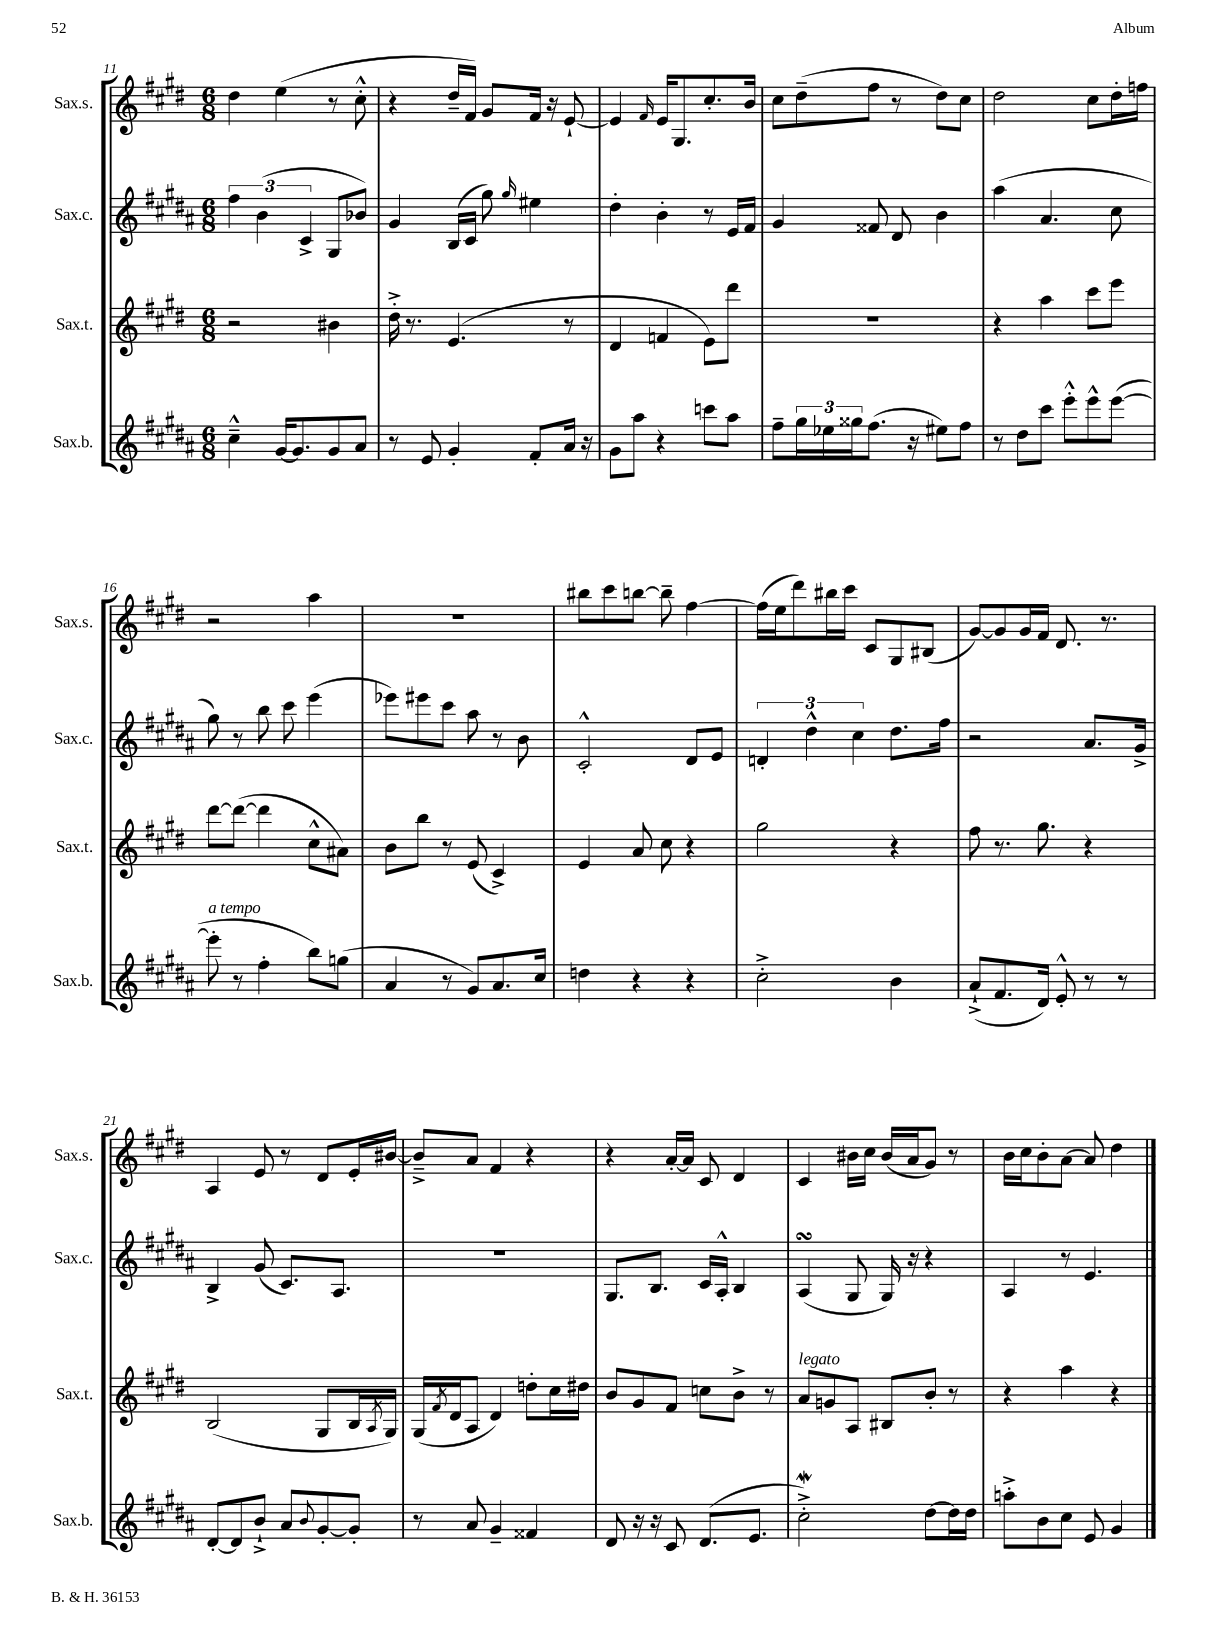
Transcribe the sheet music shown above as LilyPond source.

<<
\new StaffGroup <<
\new Staff = "s0" \with { instrumentName = "Sax.s." shortInstrumentName = "Sax.s." } {
    \clef treble \key e \major \numericTimeSignature \time 6/8
    dis''4 e''4( r8 cis''8-.-^ |
    r4 dis''16-- fis'16) gis'8 fis'16 r16 e'8~-! |
    e'4 \grace { fis'16 } e'16 gis8. cis''8.-. b'16 |
    cis''8 dis''8--( fis''8 r8 dis''8) cis''8 |
    dis''2 cis''8 dis''16-. f''16 |
    r2 a''4 |
    R2. |
    bis''8 cis'''8 b''8~ b''8-- fis''4~ |
    fis''16( e''16 dis'''8) bis''16 cis'''16 cis'8 gis8 bis8( |
    gis'8~) gis'8 gis'16 fis'16 dis'8. r8. |
    a4 e'8 r8 dis'8 e'16-. bis'16~ |
    bis'8---> a'8 fis'4 r4 |
    r4 a'16~-. a'16 cis'8 dis'4 |
    cis'4 bis'16 cis''16 bis'16( a'16 gis'8) r8 |
    b'16 cis''16 b'8-. a'8~ a'8 dis''4 \bar "|." |
}
\new Staff = "s1" \with { instrumentName = "Sax.c." shortInstrumentName = "Sax.c." } {
    \clef treble \key b \major \numericTimeSignature \time 6/8
    \tuplet 3/2 { fis''4 b'4( cis'4-> } gis8 bes'8) |
    gis'4 b16( cis'16 gis''8) \grace { gis''16 } eis''4 |
    dis''4-. b'4-. r8 e'16 fis'16 |
    gis'4 fisis'8 dis'8 b'4 |
    ais''4( ais'4. cis''8 |
    gis''8) r8 b''8 cis'''8 e'''4( |
    ees'''8) eis'''8 cis'''8 ais''8 r8 b'8 |
    cis'2-.-^ dis'8 e'8 |
    \tuplet 3/2 { d'4-. dis''4-^ cis''4 } dis''8. fis''16 |
    r2 ais'8. gis'16-> |
    b4-> gis'8( cis'8.) ais8. |
    R2. |
    gis8. b8. cis'16 ais16-.-^ b4 |
    ais4\turn( gis8 gis16) r16 r4 |
    ais4 r8 e'4. \bar "|." |
}
\new Staff = "s2" \with { instrumentName = "Sax.t." shortInstrumentName = "Sax.t." } {
    \clef treble \key e \major \numericTimeSignature \time 6/8
    r2 bis'4 |
    dis''16-.-> r8. e'4.( r8 |
    dis'4 f'4 e'8) dis'''8 |
    R2. |
    r4 a''4 cis'''8 e'''8 |
    dis'''8~ dis'''8~( dis'''4 cis''8-^ ais'8) |
    b'8 b''8 r8 e'8( cis'4->) |
    e'4 a'8 cis''8 r4 |
    gis''2 r4 |
    fis''8 r8. gis''8. r4 |
    b2( gis8 b16 \acciaccatura { a8 } gis16) |
    gis16( \acciaccatura { fis'8 } dis'16 a8 dis'4) d''8-. cis''16 dis''16 |
    b'8 gis'8 fis'8 c''8 b'8-> r8 |
    a'8^\markup { \italic "legato" } g'8 a8 bis8 b'8-. r8 |
    r4 a''4 r4 \bar "|." |
}
\new Staff = "s3" \with { instrumentName = "Sax.b." shortInstrumentName = "Sax.b." } {
    \clef treble \key b \major \numericTimeSignature \time 6/8
    cis''4---^ gis'16~ gis'8. gis'8 ais'8 |
    r8 e'8 gis'4-. fis'8-. ais'16 r16 |
    gis'8 ais''8 r4 c'''8 ais''8 |
    fis''8-- \tuplet 3/2 { gis''16 ees''16 gisis''16 } fis''8.( r16 eis''8) fis''8 |
    r8 dis''8 cis'''8 e'''8-.-^ e'''8-^ e'''8~( |
    e'''8-.^\markup { \italic "a tempo" } r8 fis''4-. b''8) g''8( |
    ais'4 r8 gis'8) ais'8. cis''16 |
    d''4 r4 r4 |
    cis''2-.-> b'4 |
    ais'8-!->( fis'8. dis'16) e'8-.-^ r8 r8 |
    dis'8~-. dis'8 b'8-!-> ais'8 \appoggiatura { b'8 } gis'8~-. gis'8-. |
    r8 ais'8 gis'4-- fisis'4 |
    dis'8 r16 r16 cis'8 dis'8.( e'8. |
    cis''2-.->\mordent) dis''8~ dis''16 dis''16 |
    a''8-.-> b'8 cis''8 e'8 gis'4 \bar "|." |
}
>>
>>
\layout { \context { \Score currentBarNumber = #11 } }
